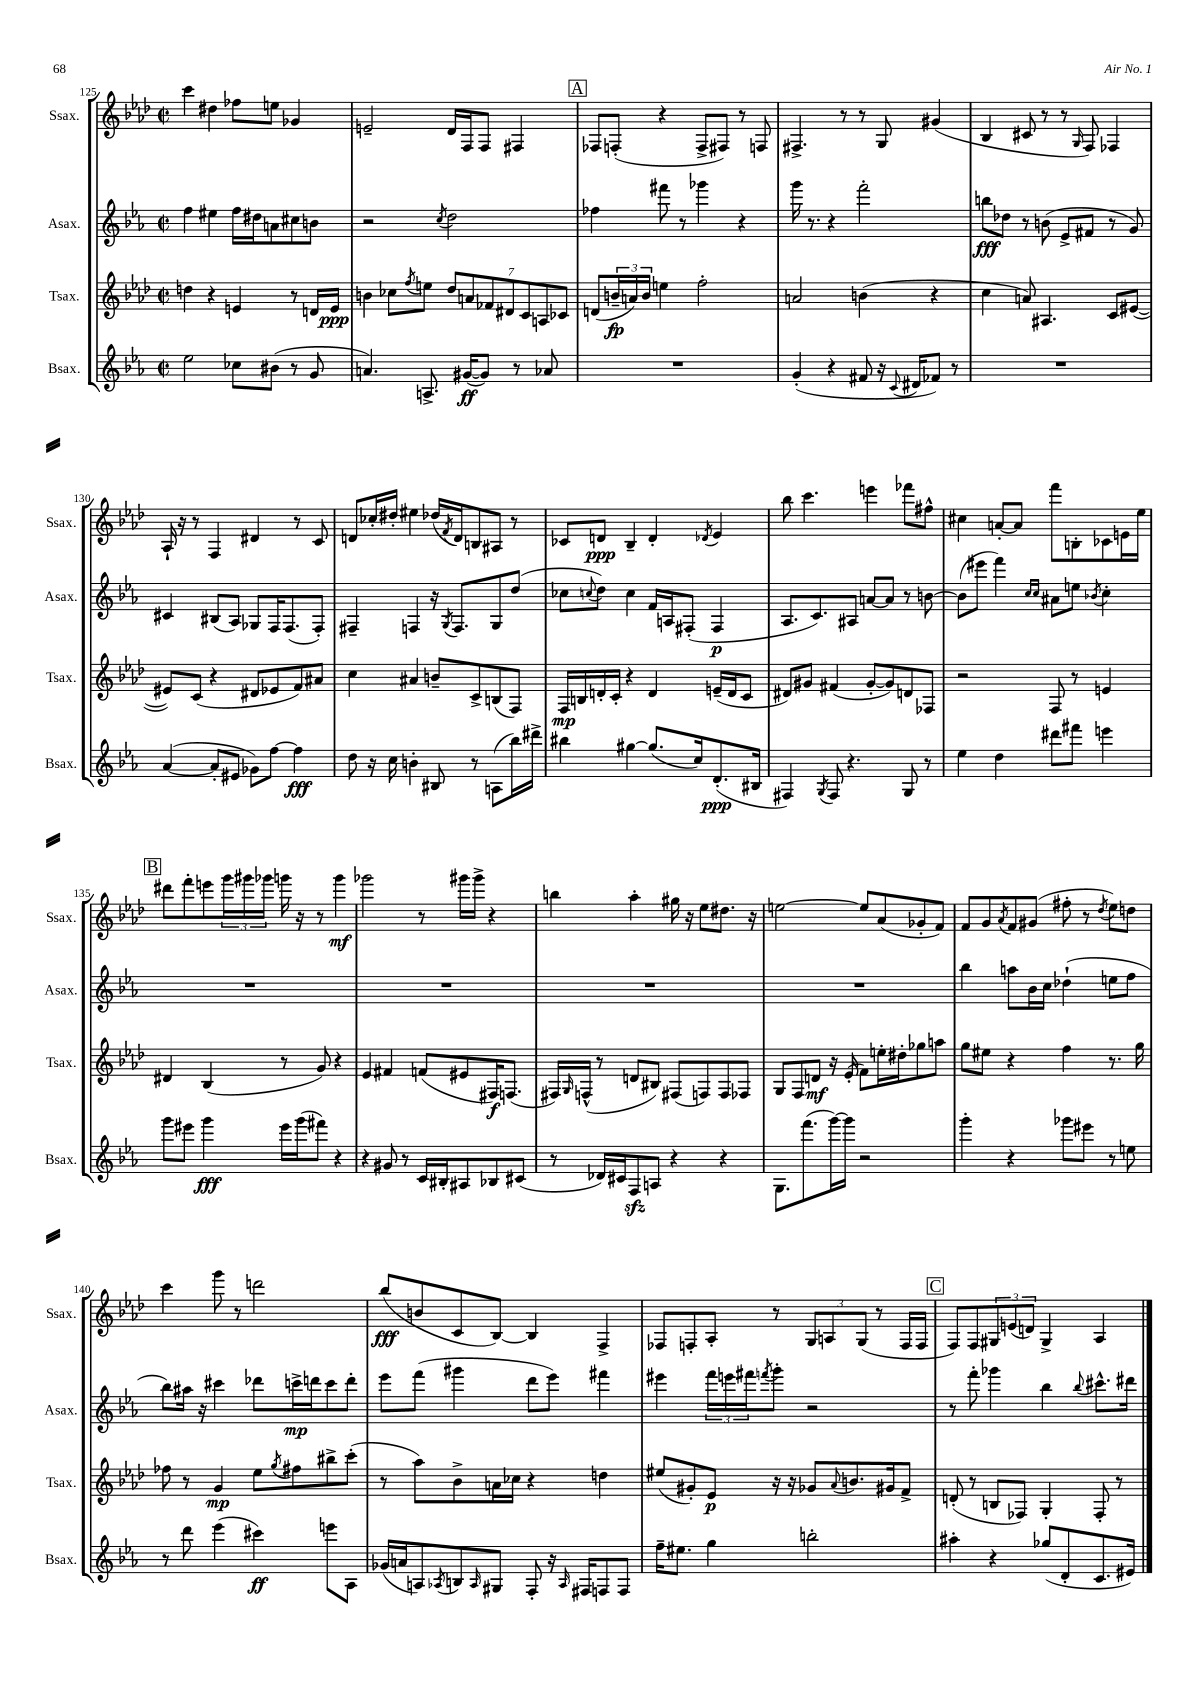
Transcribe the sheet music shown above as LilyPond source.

<<
\new StaffGroup <<
\new Staff = "s0" \with { instrumentName = "Ssax." shortInstrumentName = "Ssax." } {
    \clef treble \key aes \major \defaultTimeSignature \time 2/2
    c'''4 dis''4 fes''8 e''8 ges'4 |
    e'2-- des'16 f16 f8 fis4 |
    \mark \markup { \box "A" } fes8 f8-.( r4 f8-> fis8) r8 f8 |
    fis4.-> r8 r8 g8 gis'4( |
    bes4 cis'8 r8 r8 \grace { g16 } f8) fes4 |
    aes16-! r16 r8 f4 dis'4 r8 c'8 |
    d'8 ces''16-. dis''16-. eis''4 des''16( \acciaccatura { f'8 } d'16) b8 ais8 r8 |
    ces'8 d'8\ppp bes4-- d'4-. \acciaccatura { des'8 } ees'4 |
    bes''8 c'''4. e'''4 fes'''8 fis''8-^ |
    cis''4 a'8~-. a'8 f'''8 b8-. ces'8 e'16 ees''16 |
    \mark \markup { \box "B" } dis'''8 f'''8-. e'''8 \tuplet 3/2 { g'''16 gis'''16 ges'''16 } g'''16 r16 r8 g'''4\mf |
    ges'''2 r8 gis'''16 gis'''16-> r4 |
    b''4 aes''4-. gis''16 r16 ees''8 dis''8. r16 |
    e''2~ e''8 aes'8( ges'8-. f'8) |
    f'8 g'8 \acciaccatura { aes'8 } f'8 gis'8( fis''8-. r8 \acciaccatura { des''8 } ees''8) d''8 |
    c'''4 g'''8 r8 d'''2 |
    bes''8\fff( b'8 c'8 bes8~) bes4 f4-> |
    fes8 f8-. aes8-. r8 \tuplet 3/2 { g8 a8 g8( } r8 f16 f16 |
    \mark \markup { \box "C" } f8) f8 \tuplet 3/2 { gis8 e'8( d'8) } gis4-> aes4 \bar "|." |
}
\new Staff = "s1" \with { instrumentName = "Asax." shortInstrumentName = "Asax." } {
    \clef treble \key ees \major \defaultTimeSignature \time 2/2
    f''4 eis''4 f''16 dis''16 a'8 cis''8 b'8 |
    r2 \acciaccatura { c''8 } d''2 |
    \mark \markup { \box "A" } fes''4 fis'''8 r8 ges'''4 r4 |
    g'''16 r8. r4 f'''2-. |
    b''8\fff des''8 r8 b'8( ees'8-> fis'8 r8 g'8) |
    cis'4 bis8( aes8) ges8 f16 f8.( f8-.) |
    fis4-- f4 r16 \acciaccatura { g8 } f8. g8 d''8( |
    ces''8 \appoggiatura { c''8 } d''8) c''4 f'16 a16 fis8-.( fis4\p |
    aes8. c'8.) ais8 a'8~ a'8 r8 b'8~ |
    b'8( eis'''8 f'''4) \grace { c''16 c''16 } ais'8 e''8 \acciaccatura { bes'8 } c''4-. |
    \mark \markup { \box "B" } R1 |
    R1 |
    R1 |
    R1 |
    bes''4 a''8 bes'16 c''16 des''4-!( e''8 f''8 |
    bes''8) ais''16 r16 cis'''4 des'''8 c'''16->\mp d'''16 c'''8 d'''8-. |
    ees'''8 f'''8( gis'''4 d'''8 ees'''8) fis'''4 |
    eis'''4 \tuplet 3/2 { f'''16 e'''16 fis'''16 } \acciaccatura { f'''8 } g'''8-. r2 |
    \mark \markup { \box "C" } r8 f'''8-. ges'''4 bes''4 \appoggiatura { bes''8 } cis'''8.-^ dis'''16 \bar "|." |
}
\new Staff = "s2" \with { instrumentName = "Tsax." shortInstrumentName = "Tsax." } {
    \clef treble \key aes \major \defaultTimeSignature \time 2/2
    d''4 r4 e'4 r8 d'16 e'16\ppp |
    b'4 ces''8 \acciaccatura { f''8 } e''8 \tuplet 7/4 { des''8 a'8 fes'8 dis'8 c'8 a8 ces'8 } |
    \mark \markup { \box "A" } d'8( \tuplet 3/2 { b'16--\fp a'16) b'16 } e''4 f''2-. |
    a'2 b'4( r4 |
    c''4 a'8) ais4. c'8 eis'8~( |
    eis'8) c'8( r4 dis'8 ees'8 f'8) ais'8 |
    c''4 ais'4 b'8-- c'8-> b8( f8) |
    f16\mp b16 d'16-. c'16-. r4 d'4 e'16--( d'16 c'8 |
    dis'8) gis'8 fis'4( gis'8~-. gis'8) d'8 fes8 |
    r2 f8 r8 e'4 |
    \mark \markup { \box "B" } dis'4 bes4( r8 g'8) r4 |
    ees'4 fis'4 f'8( eis'8 fis16\f) f8.( |
    fis16) \grace { g16 } f16-^( r8 d'8 bis8) fis8( f8) f8 fes8 |
    g8 f8 d'8\mf r16 ees'16-.( f'8) e''16-. dis''16-. ges''8 a''8 |
    g''8 eis''8 r4 f''4 r8. g''16 |
    fes''8 r8 g'4\mp ees''8 \acciaccatura { g''8 } fis''8 bis''8-> c'''8-.( |
    r8 aes''8) bes'8-> a'16 ces''16 r4 d''4 |
    eis''8( gis'8-.) ees'8\p r16 r16 ges'8 \appoggiatura { aes'8 } b'8. gis'16 f'8-> |
    \mark \markup { \box "C" } d'8-.( r8 b8 fes8) g4-. fes8-. r8 \bar "|." |
}
\new Staff = "s3" \with { instrumentName = "Bsax." shortInstrumentName = "Bsax." } {
    \clef treble \key ees \major \defaultTimeSignature \time 2/2
    ees''2 ces''8 bis'8( r8 g'8 |
    a'4.) a8.-> gis'16~\ff( gis'8) r8 aes'8 |
    \mark \markup { \box "A" } R1 |
    g'4-.( r4 fis'8 r16 \appoggiatura { c'8 } dis'16 fes'8) r8 |
    R1 |
    aes'4~( aes'8-. eis'8 ges'8) f''8~ f''4\fff |
    d''8 r16 c''16 b'4-. bis8 r8 a8( bes''16) dis'''16-> |
    bis''4 gis''4~ gis''8.( c''16) d'8.-.\ppp( bis16 |
    fis4) \acciaccatura { g8 } fis8 r4. g8 r8 |
    ees''4 d''4 dis'''8 fis'''8 e'''4 |
    \mark \markup { \box "B" } g'''8 eis'''8 g'''4\fff eis'''16 g'''16( fis'''8) r4 |
    r4 gis'8 r8 c'16 bis16-. ais8 bes8 cis'8( |
    r8 des'16) cis'16 f8\sfz a8 r4 r4 |
    g8. f'''8.( g'''16~) g'''16 r2 |
    g'''4-. r4 ges'''8 eis'''8 r8 e''8 |
    r8 d'''8 ees'''4( cis'''4\ff) e'''8 aes8 |
    ges'16( a'16 a8) \acciaccatura { aes8 } b8 \grace { aes16 } gis8 f8-. r16 \grace { aes16 } fis16 f8 f8 |
    f''16-- eis''8. g''4 b''2-. |
    \mark \markup { \box "C" } ais''4-. r4 ges''8( d'8-. c'8. eis'16) \bar "|." |
}
>>
>>
\layout { \context { \Score currentBarNumber = #125 } }
